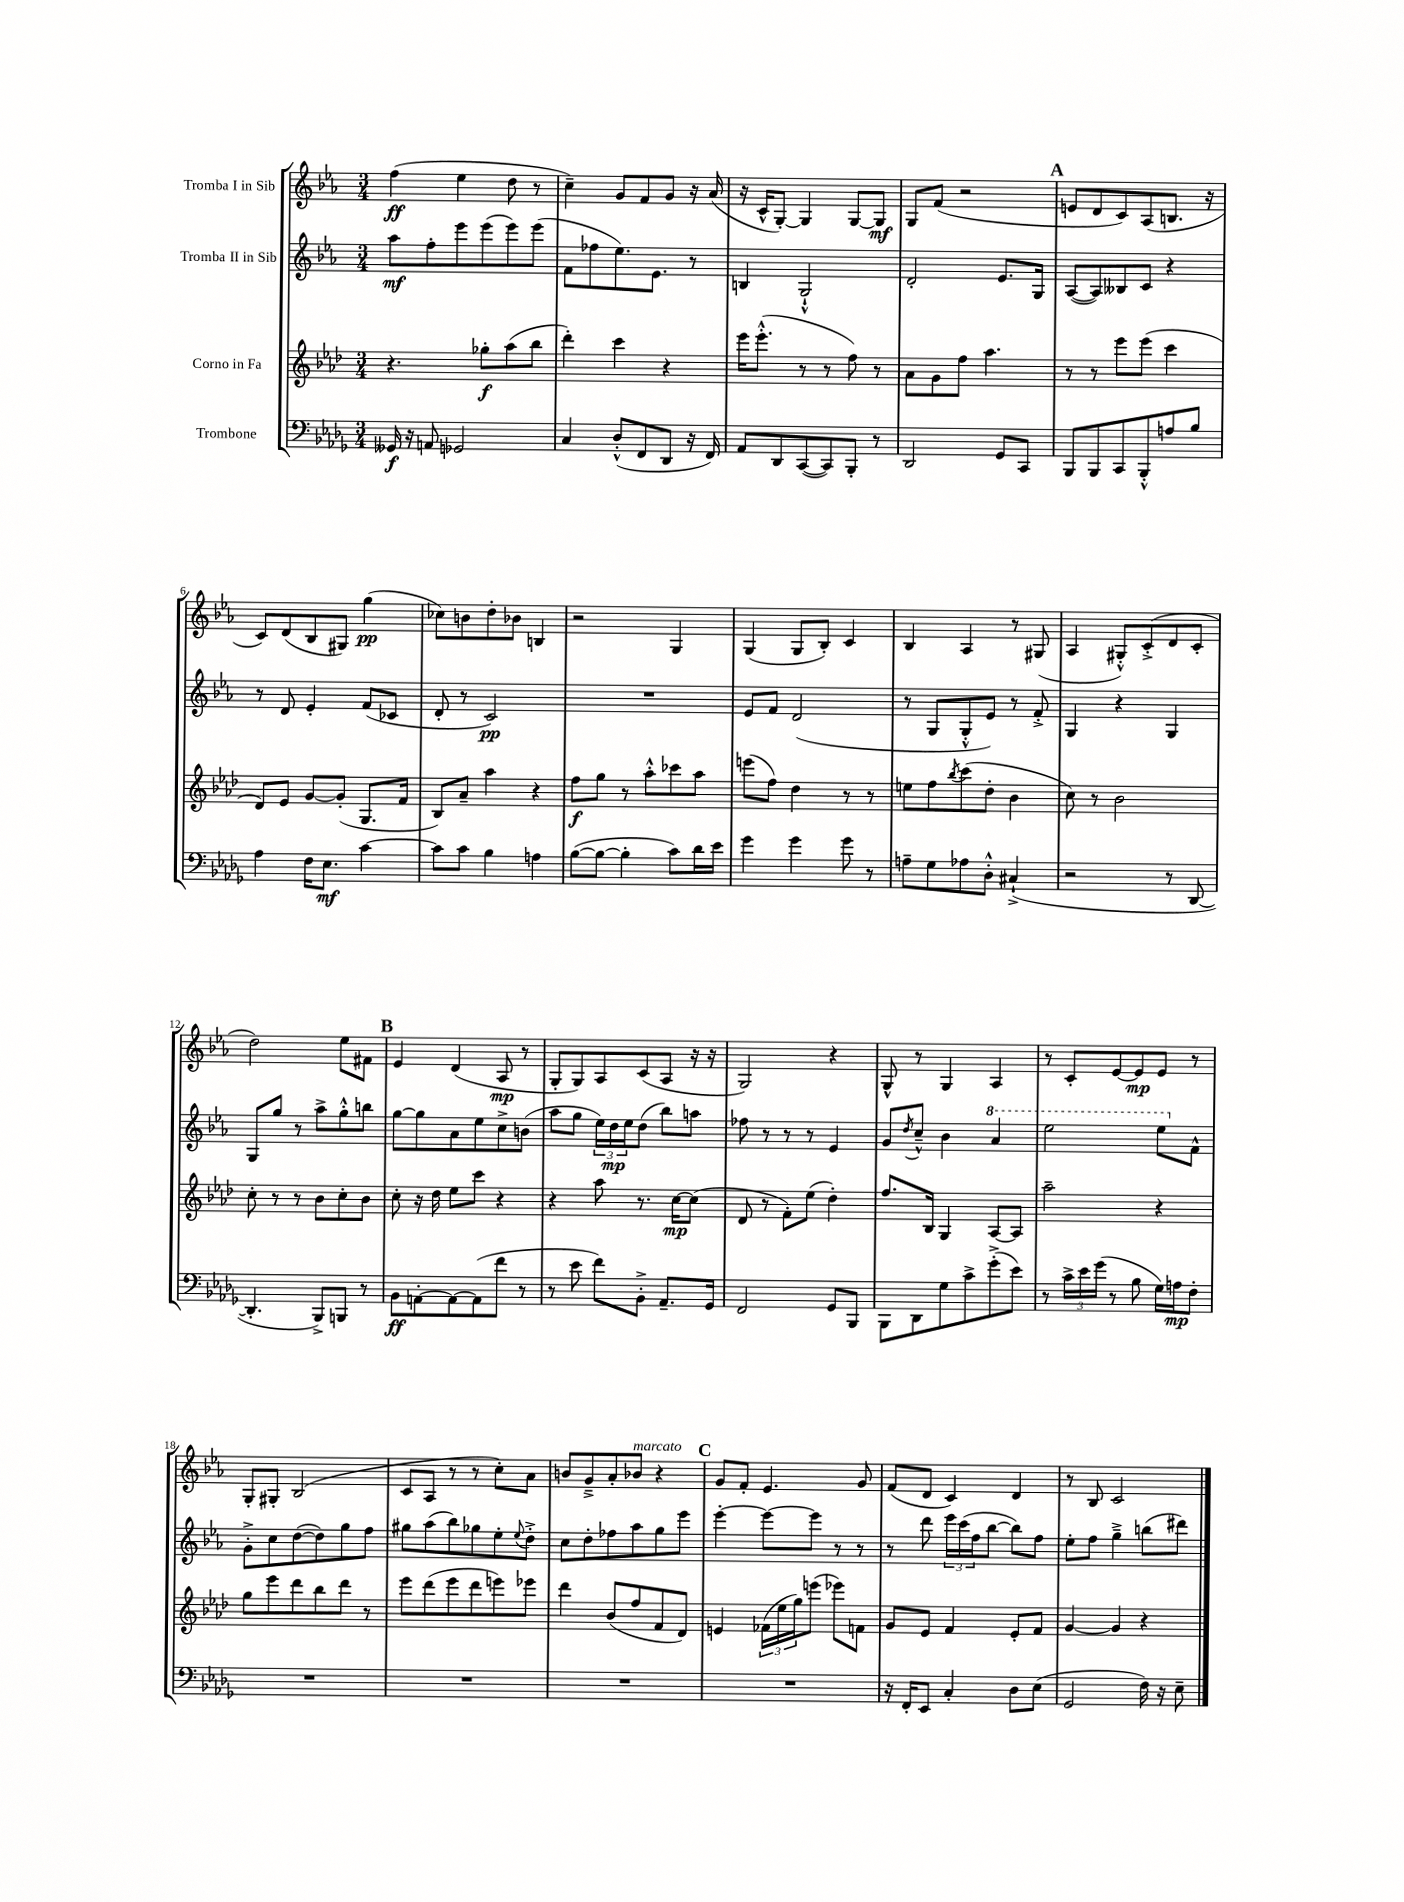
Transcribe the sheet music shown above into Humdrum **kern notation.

**kern	**kern	**kern	**kern
*staff4	*staff3	*staff2	*staff1
*clefF4	*clefG2	*clefG2	*clefG2
*k[b-e-a-d-g-]	*k[b-e-a-d-]	*k[b-e-a-]	*k[b-e-a-]
*M3/4	*M3/4	*M3/4	*M3/4
16GG--/	4.r	8aa-\L	(4ff\
16r	.	.	.
8AA/	.	8ff'\	.
2GG-/	.	8eee-\	4ee-\
.	8gg-'\L	(8eee-\	.
.	(8aa-\	8eee-\)	8dd\
.	8bb-\J	(8eee-\J	8r
=	=	=	=
4C/	4ddd-'\)	8f\L	4cc~\)
.	.	8ff-\	.
(8D-'^^/L	4ccc\	8.ee-\)	8g/L
8FF/	.	.	8f/
.	.	8.e-\J	.
8DD-/J	4r	.	8g/J
16r	.	8r	16r
16FF/)	.	.	(16a-/
=	=	=	=
8AA-/L	16eee-\LK	4B/	16r
.	(8.eee-'^^\J	.	16c^^/LK
8DD-/	.	.	[8G'/J)
([8CC/	8r	2G`^^/	4G/]
8CC/])	8r	.	.
8BBB-'/J	8ff\)	.	[8G/L
8r	8r	.	8G/]J
=	=	=	=
2DD-/	8a-\L	2d'/	8G/L
.	8g\	.	(8f/J
.	8ff\J	.	2r
.	4.aa-\	.	.
8GG-/L	.	8.e-/L	.
8CC/J	.	.	.
.	.	16G/Jk	.
=	=	=	=
8BBB-/L	8r	([8A-/L	8e/L
8BBB-/	8r	8A-/])	8d/
8CC/	8eee-\L	8B--/	8c/)
8BBB-'^^/	(8eee-\J	8c/J	(8A-/
8A/	4ccc\	4r	8.B/J
8B-/J	.	.	.
.	.	.	16r
=	=	=	=
4A-\	8d-/L)	8r	8c/L)
.	8e-/J	8d/	(8d/
16F\LK	[8g/L	4e-'/	8B-/
8.E-\J	.	.	.
.	(8g'/]J	.	8G#/J)
[4c\	8.G/L	(8f/L	(4gg\
.	.	8c-/J	.
.	16f/Jk	.	.
=	=	=	=
8c\]L	8B-/L)	8d'/	8cc-\L)
8c\J	8a-~/J	8r	8b\
4B-\	4aa-\	2c/)	8dd'\
.	.	.	8b-\J
4A\	4r	.	4B/
=	=	=	=
([8B-\L	8ff\L	2.r	2r
8B-\_J	8gg\J	.	.
4B-'\]	8r	.	.
.	8aa-'^^\L	.	.
8c\L)	8ccc-\	.	4G/
16d-\L	8aa-\J	.	.
16e-\JJ	.	.	.
=	=	=	=
4g-\	(8eee\L	8e-/L	(4G/
.	8ff\J)	8f/J	.
4g-\	4dd-\	(2d/	8G/L
.	.	.	8B-'/J)
8g-\	8r	.	4c/
8r	8r	.	.
=	=	=	=
8A~\L	8ee\L	8r	4B-/
8G-\	8ff\	8G/L	.
.	8qbb-/	.	.
8A-\	(8ccc\	8G'^^/	4A-/
8D-'^^\J	8dd-'\J	8e-/J)	.
(4C#`^/	4b-\	8r	8r
.	.	8f'^/	(8G#/
=	=	=	=
2r	8cc\)	4G/	4A-/
.	8r	.	.
.	2b-\	4r	8G#'^^/L)
.	.	.	(8c'^/
8r	.	4G/	8d/
[8DD-/	.	.	8c'/J
=	=	=	=
4.DD-'/]	8cc'\	8G/L	2dd\)
.	8r	8gg/J	.
.	8r	8r	.
8BBB-^/L)	8b-\L	8aa-^\L	.
8BBB/J	8cc'\	8gg'^^\	8ee-\L
8r	8b-\J	8bb\J	8f#\J
=	=	=	=
8BB-\L	8cc'\	[8gg\L	4e-/
[8AA'\	16r	8gg\]	.
.	16dd-\	.	.
8AA\_	8ee-\L	8a-\	(4d/
(8AA\]	8ccc\J	8ee-\	.
8f\J	4r	8cc^\	8A-/
8r	.	(8b\J	8r
=	=	=	=
8r	4r	8aa-\L	8G'/L
8e-\	.	8gg\J	8G/)
8f\L)	8aa-\	24ee-\LL)	8A-/
.	.	24dd\	.
.	.	24ee-\J	.
8BB-'^\J	8.r	(8dd\J	(8c/
8.AA-~/L	.	8bb-\L)	8A-/J
.	[16cc\LK	.	.
.	(8cc\]J	8aa\J	16r
16GG-/Jk	.	.	16r
=	=	=	=
2FF/	8d-/	8ff-\	2G/)
.	8r	8r	.
.	8f'\L)	8r	.
.	(8ee-\J	8r	.
8GG-/L	4dd-'\)	4e-/	4r
8BBB-/J	.	.	.
=	=	=	=
8BBB-\L	8.ff/L	8g/L	8G^^/
.	.	8qdd/	.
8DD-\	.	8cc~^^/J	8r
.	16B-/Jk	.	.
8G-\	4G/	4b-\	4G/
8c^\	.	.	.
(8g-'^\	[8A-/L	4aa-/	4A-/
8e-\J)	8A-/]J	.	.
=	=	=	=
8r	2aa-~\	2eee-\	8r
24c^\LL	.	.	8c'/L
24e-\	.	.	.
(24g-\JJ	.	.	.
8r	.	.	[8e-/
8B-\	.	.	8e-/]
16G-\LL)	4r	8eee-\L	8e-/J
16A\J	.	.	.
8F'\J	.	8f^^\J	8r
=	=	=	=
2.r	8gg\L	8g'^\L	8G'/L
.	8eee-\	8cc\	8G#'/J
.	8ddd-\	([8dd\	(2B-/
.	8bb-\	8dd\])	.
.	8ddd-\J	8gg\	.
.	8r	8ff\J	.
=	=	=	=
2.r	8eee-\L	8gg#\L	8c/L
.	(8ddd-\	(8aa-\	8A-/J
.	8eee-\	8bb-\)	8r
.	8ddd-\	8gg-\	8r
.	8eee\)	8ee-'\	8cc'\L)
.	.	8qqee-/	.
.	8eee-\J	8dd'^\J	8a-\J
=	=	=	=
2.r	4ddd-\	8cc\L	8b/L
.	.	8dd'\	8g~^/
.	(8b-/L	8ff-\	8a-'/
.	8ff/	8aa-\	8b-/J
.	8f/	8gg\	4r
.	8d-/J)	8eee-\J	.
=	=	=	=
2.r	4e/	[4eee-'\	8g/L
.	.	.	8f'/J
.	(24f-\LL	8eee-\_L	4.e-/
.	24ee-\	.	.
.	24gg\J)	.	.
.	(8eee\J	8eee-\]J	.
.	8eee-\L)	8r	.
.	8f\J	8r	8g/
=	=	=	=
16r	8g/L	8r	(8f/L
16FF'/LK	.	.	.
8EE-/J	8e-/J	8ddd\	8d/J
4C'/	4f/	24eee-\LL	4c/)
.	.	(24ccc\	.
.	.	24ff\J	.
.	.	[8bb-\J	.
8D-\L	8e-'/L	8bb-\]L)	4d/
(8E-\J	8f/J	8ff\J	.
=	=	=	=
2GG-/	[4g/	8ee-'\L	8r
.	.	8ff\J	8B-/
.	4g/]	4gg~^\	2c/
16F\)	4r	(8bb\L	.
16r	.	.	.
8E-~\	.	8ddd#\J)	.
==	==	==	==
*-	*-	*-	*-
